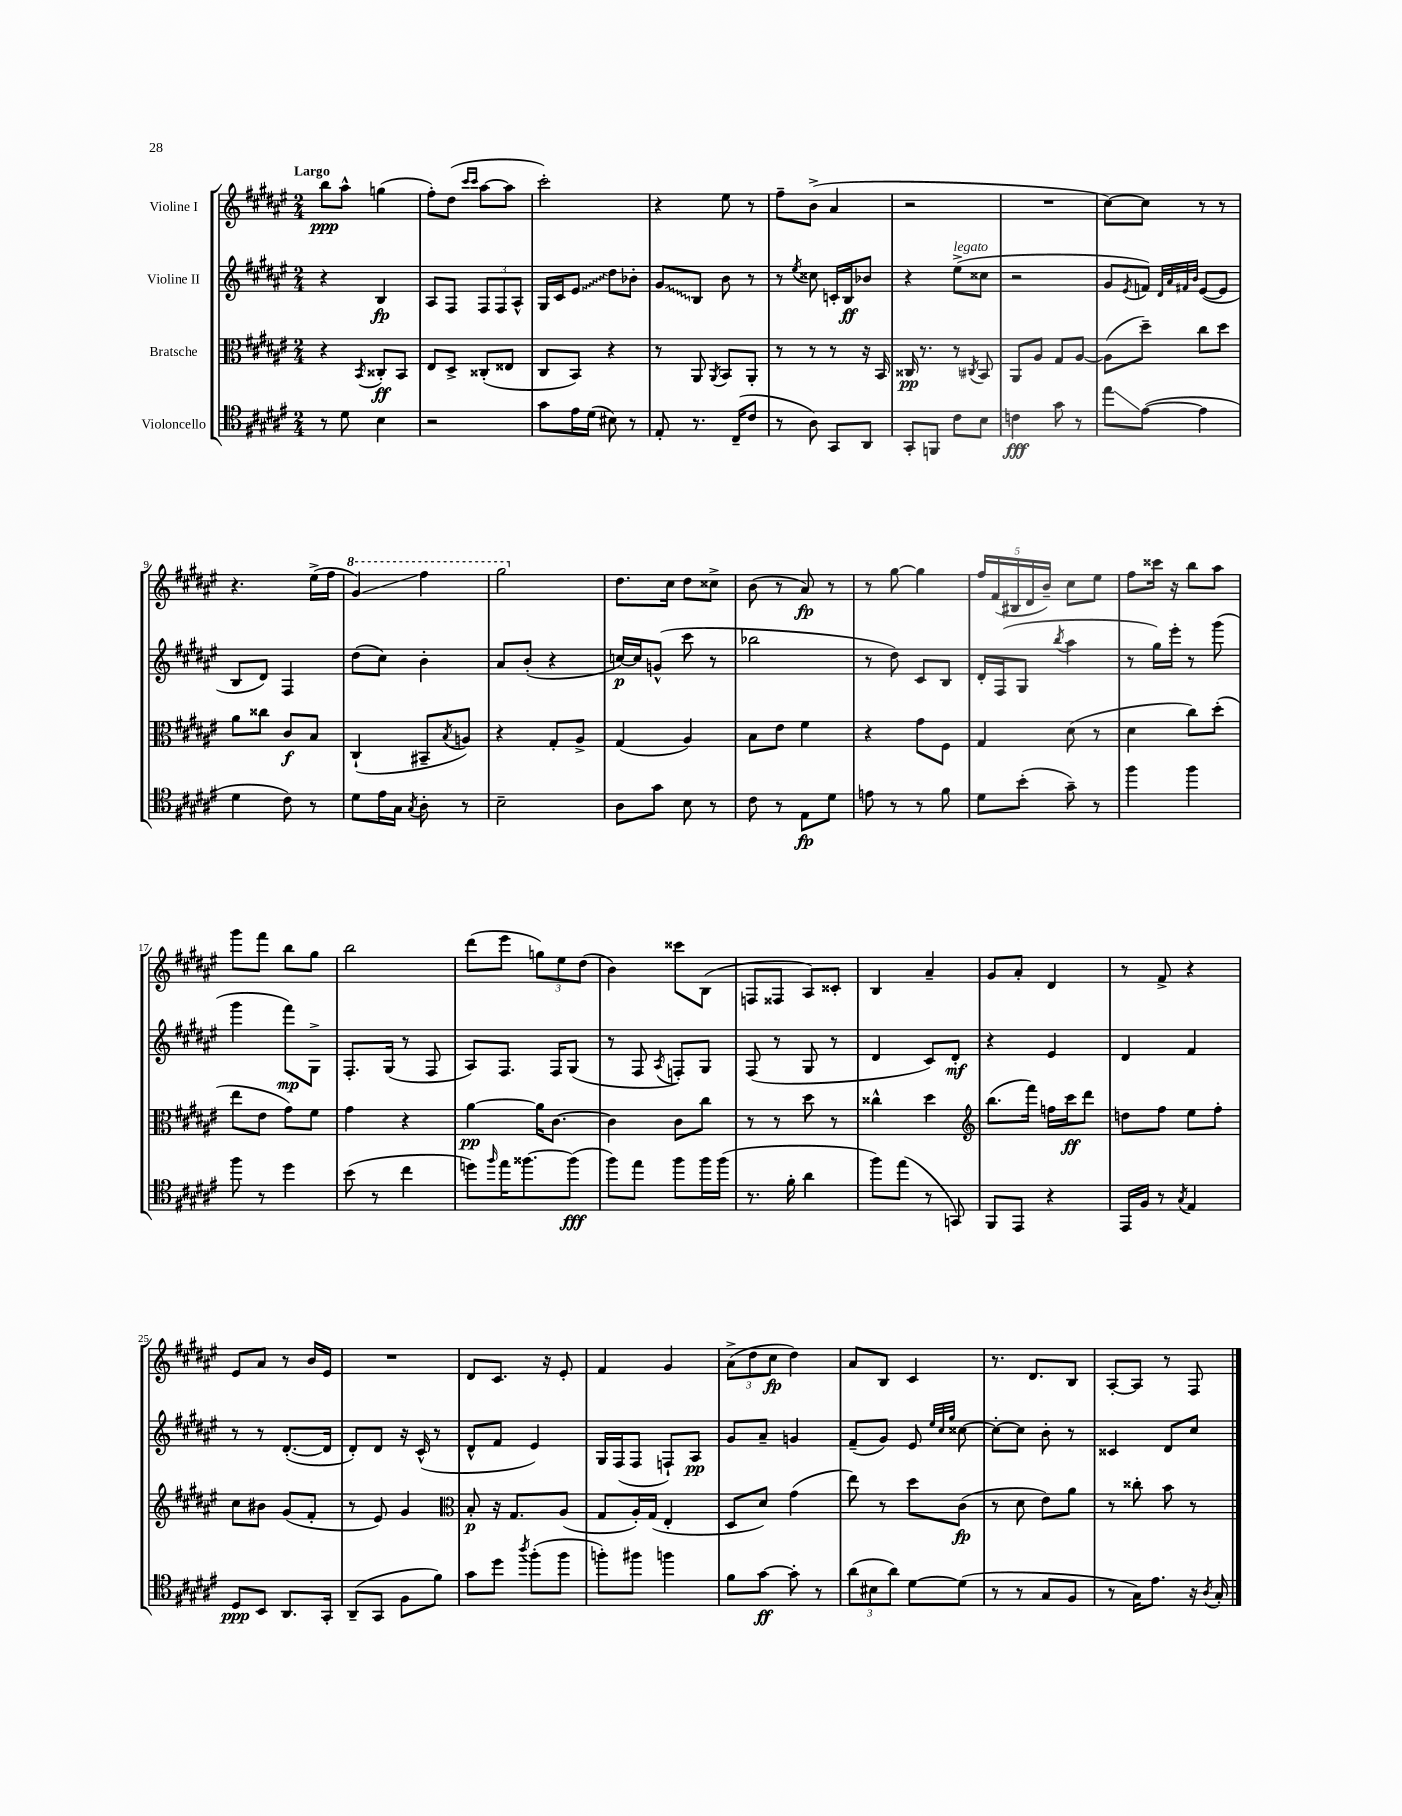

**kern	**kern	**kern	**kern
*staff4	*staff3	*staff2	*staff1
*clefC4	*clefC3	*clefG2	*clefG2
*k[f#c#g#d#a#e#]	*k[f#c#g#d#a#e#]	*k[f#c#g#d#a#e#]	*k[f#c#g#d#a#e#]
*M2/4	*M2/4	*M2/4	*M2/4
8r	4r	4r	8bb
8d#	.	.	8aa#^^
.	8qBB	.	.
4B	8C##'	4B	(4gg
.	8BB	.	.
=	=	=	=
2r	8E#	8A#	8ff#')
.	8D#^	8F#	(8dd#
.	.	.	16qqccc#
.	.	.	16qqccc#
.	(8C##'	12F#	[8aa#
.	.	12F#	.
.	8E##	.	8aa#]
.	.	12A#^^	.
=	=	=	=
8g#	8C#	16G#	2ccc#')
.	.	16c#	.
16e#	8BB)	8e#	.
(16d#	.	.	.
8B#)	4r	8dd#	.
8r	.	8b-'	.
=	=	=	=
8E#'	8r	8g#	4r
8.r	8AA#	8B	.
.	8qAA#	.	.
.	8BB	8b	8ee#
(16C#~	.	.	.
8c#	8AA#'	8r	8r
=	=	=	=
8r	8r	8r	8ff#~
.	.	8qee#	.
8A#)	8r	8cc##	(8b^
8GG#	8r	16c'	4a#
.	.	16B	.
8AA#	16r	8b-	.
.	16BB	.	.
=	=	=	=
8GG#'	16C##	4r	2r
.	8.r	.	.
8FF	.	.	.
8c#	8r	(8ee#^	.
.	8qC#	.	.
8B	8BB	8cc##	.
=	=	=	=
4c	8AA#	2r	2r
.	8A#	.	.
8g#	8G#	.	.
8r	[8A#	.	.
=	=	=	=
8ee#	(8A#]	8g#	[8cc#)
.	.	8qe#	.
([8e#	8dd#~)	8f)	8cc#]
.	.	32qqd#	.
.	.	32qqa#	.
.	.	32qqf#	.
.	.	32qqb	.
4e#]	8cc#	([8e#	8r
.	8dd#	8e#]	8r
=	=	=	=
4d#	8a#	8B	4.r
.	8cc##	8d#)	.
8c#)	8c#	4F#	.
8r	8B	.	(16ee#^
.	.	.	16ff#
=	=	=	=
8d#	(4C#`	(8dd#	4gg#)
16e#	.	8cc#)	.
16G#	.	.	.
8qG#	.	.	.
8A#'	8BB#~	4b'	4fff#
.	8qB	.	.
8r	8A)	.	.
=	=	=	=
2B~	4r	8a#	2ggg#
.	.	(8b'	.
.	8G#'	4r	.
.	8A#^	.	.
=	=	=	=
8A#	(4G#	[16cc)	8.dd#
.	.	16cc]	.
8g#	.	(8g^^	.
.	.	.	16cc#
8B	4A#)	8ccc#	8dd#
8r	.	8r	8cc##^
=	=	=	=
8c#	8B	2bb-	(8b
8r	8e#	.	8r
8E#	4f#	.	8a#)
8d#	.	.	8r
=	=	=	=
8e	4r	8r	8r
8r	.	8dd#)	[8gg#
8r	8g#	8c#	4gg#]
8f#	8F#	8B	.
=	=	=	=
8d#	4G#	16d#'	20ff#
.	.	.	(20f#
.	.	(16F#	.
.	.	.	20B#
(8b'	.	8G#	.
.	.	.	20d#
.	.	.	20b~)
.	.	8qbb	.
8g#~)	(8d#	4aa#	8cc#
8r	8r	.	8ee#
=	=	=	=
4ff#	4d#	8r	8ff#
.	.	16gg#)	16ccc##
.	.	16eee#'	16r
4ff#	8cc#)	8r	8bb
.	(8dd#'	(8ggg#	8aa#
=	=	=	=
8ff#	8ee#	4ggg#	8ggg#
8r	8e#	.	8fff#
4dd#	8g#)	8fff#)	8bb
.	8f#	8G#^	8gg#
=	=	=	=
(8b	4g#	8.F#'	2bb
8r	.	.	.
.	.	(16G#	.
4cc#	4r	8r	.
.	.	8F#	.
=	=	=	=
8dd)	[4a#	8A#)	(8ddd#
16qqff#	.	.	.
16ee#	.	8.F#	8eee#
[8.ff##	.	.	.
.	16a#]	.	12gg)
.	[8.c#	16F#	.
.	.	.	12ee#
(8ff##]	.	(8G#	.
.	.	.	(12dd#
=	=	=	=
8ff#)	4c#]	8r	4b)
8ee#	.	8F#	.
.	.	8qA#	.
8ff#	8c#	8F')	8ccc##
16ff#	8cc#	8G#	(8B
(16ff#	.	.	.
=	=	=	=
8.r	8r	(8F#	8F
.	8r	8r	8F##
16f#'	.	.	.
4a#	8dd#	8G#	8A#)
.	8r	8r	8c##'
=	=	=	=
8ff#)	4cc##^^	4d#	4B
(8ee#	.	.	.
8r	4dd#	8c#)	4a#~
8GG)	.	8d#'	.
=	=	=	=
*	*clefG2	*	*
8FF#	(8.bb	4r	8g#
8EE#	.	.	8a#'
.	16fff#)	.	.
4r	16ff	4e#	4d#
.	16ccc#	.	.
.	8ddd#	.	.
=	=	=	=
16EE#	8dd	4d#	8r
16F#	.	.	.
8r	8ff#	.	8f#^
8qG#	.	.	.
4E#	8ee#	4f#	4r
.	8ff#'	.	.
=	=	=	=
8D#	8cc#	8r	8e#
8BB	8b#	8r	8a#
8.AA#	(8g#	([8.d#'	8r
.	8f#'	.	16b
16GG#'	.	16d#]	16e#
=	=	=	=
(8AA#~	8r	8d#')	2r
8GG#	8e#)	8d#	.
8F#	4g#	16r	.
.	.	(16c#^^	.
8f#)	.	8r	.
=	=	=	=
*	*clefC3	*	*
8g#	8B'	8d#^^	8d#
8dd#	16r	8f#	8.c#
.	8.G#	.	.
8qaa#	.	.	.
(8ff#'	.	4e#)	.
.	.	.	16r
8ff#	(8A#	.	8e#'
=	=	=	=
8ff')	8G#	16G#	4f#
.	.	(16F#	.
8ff#	16A#')	8F#	.
.	(16G#	.	.
4ff	4E#'	8F`)	4g#
.	.	8A#	.
=	=	=	=
8f#	8D#	8g#	(12a#^
.	.	.	12dd#
[8g#	8d#)	8a#~	.
.	.	.	12cc#
8g#']	(4g#	4g	4dd#)
8r	.	.	.
=	=	=	=
(12a#	8ee#)	(8f#~	8a#
12B#	.	.	.
.	8r	8g#)	8B
12a#)	.	.	.
[8d#	8dd#	8e#	4c#
.	.	32qqee#	.
.	.	32qqcc#	.
.	.	32qqgg#	.
(8d#]	(8c#	[8cc##	.
=	=	=	=
8r	8r	8cc##'_	8.r
8r	8d#	8cc##]	.
.	.	.	8.d#
8G#	8e#)	8b'	.
8F#	8a#	8r	8B
=	=	=	=
8r	8r	4c##	[8A#'
16G#)	8cc##'	.	8A#]
8.e#	.	.	.
.	8b	8d#	8r
16r	8r	8cc#	8F#
8qA#	.	.	.
16G#'	.	.	.
==	==	==	==
*-	*-	*-	*-
